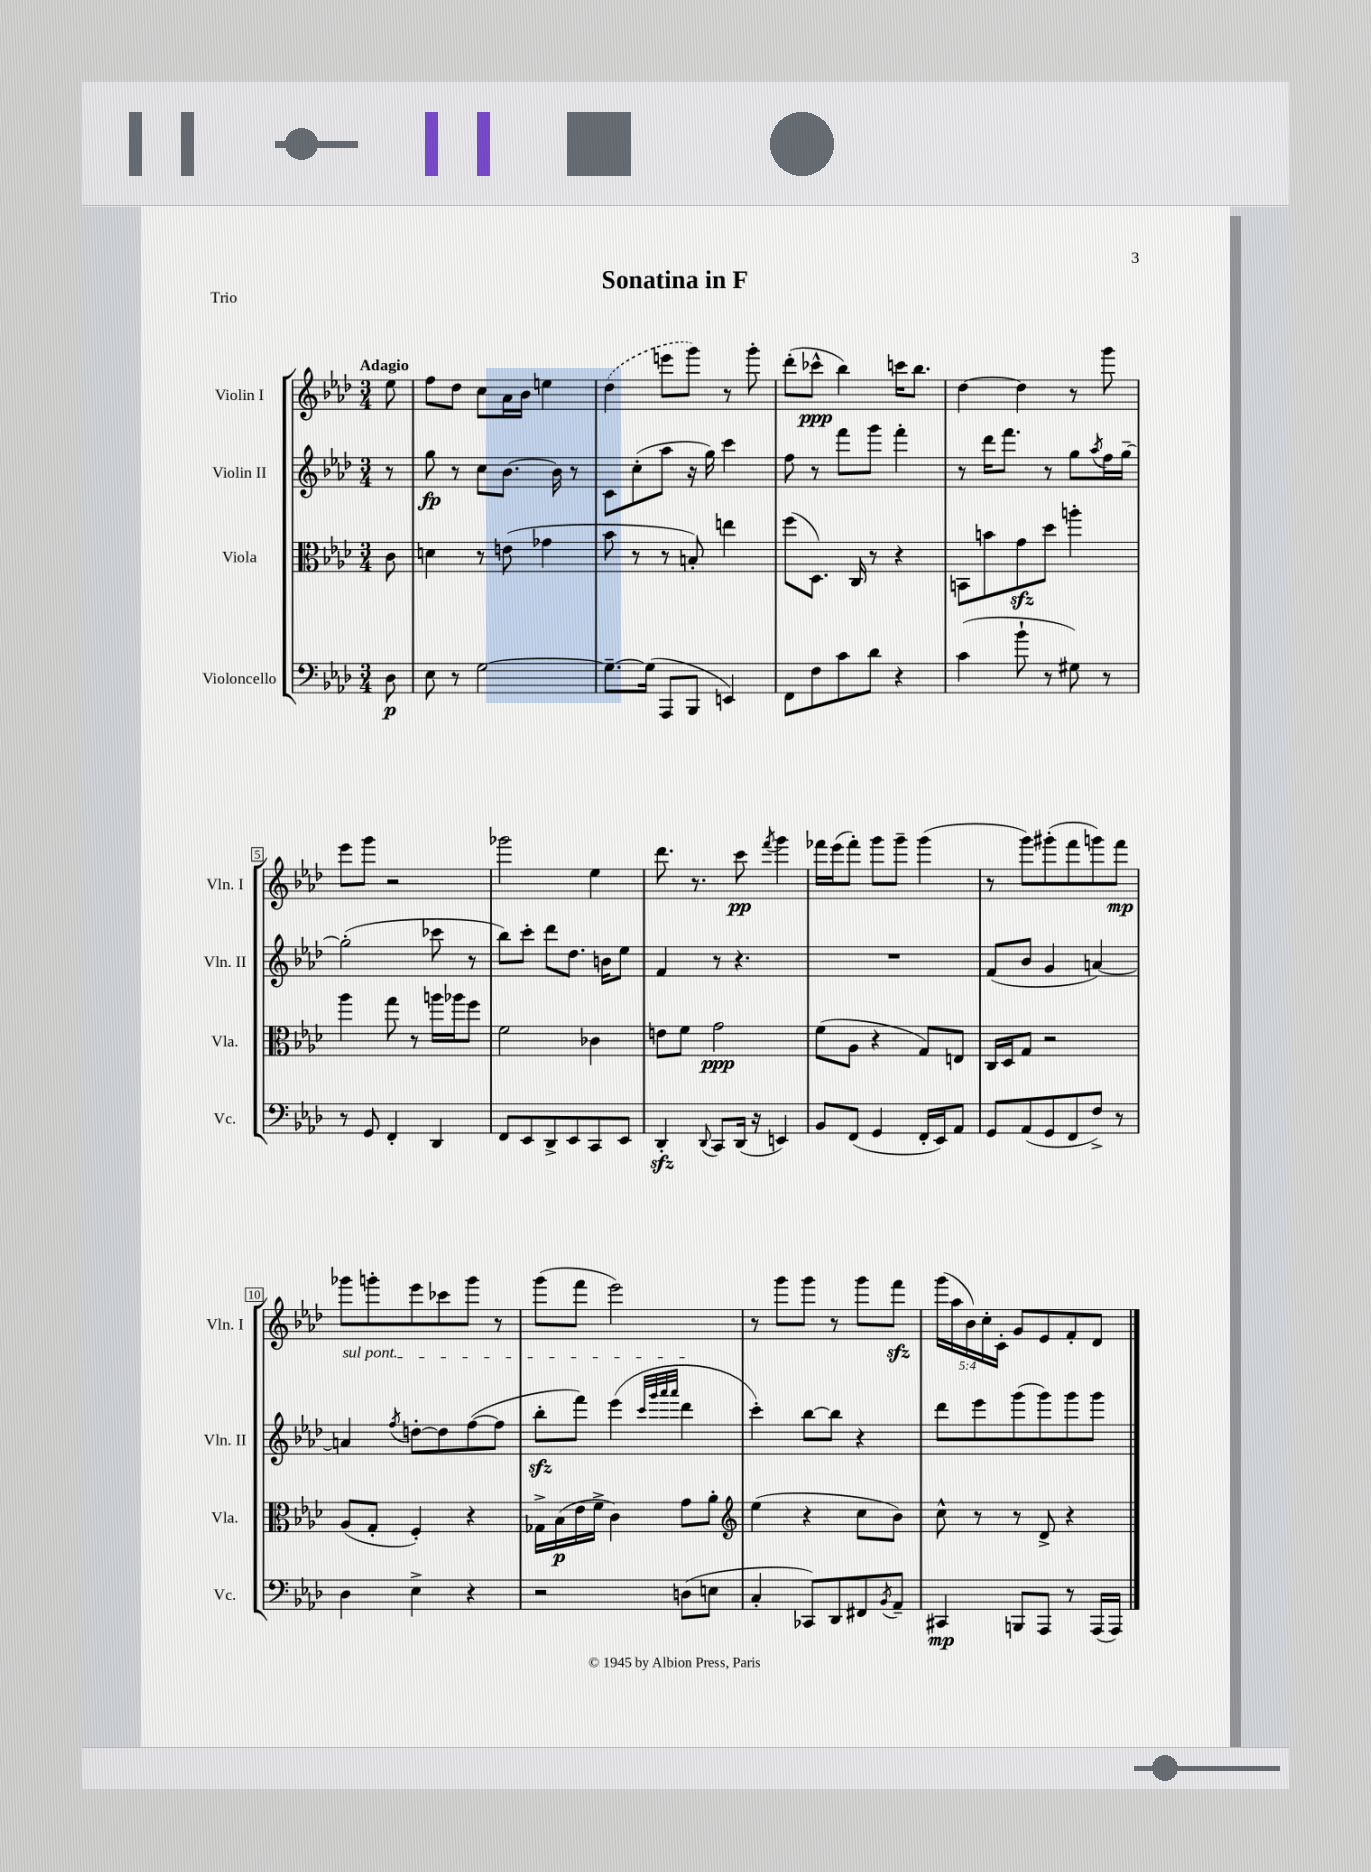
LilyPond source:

\header { title = "Sonatina in F" piece = "Trio" }
<<
\new StaffGroup <<
\new Staff = "s0" \with { instrumentName = "Violin I" shortInstrumentName = "Vln. I" } {
    \clef treble \key aes \major \numericTimeSignature \time 3/4 \override Staff.TupletNumber.text = #tuplet-number::calc-fraction-text \partial 8 \tempo "Adagio"
    ees''8 |
    f''8 des''8 c''8 aes'16 bes'16 e''4 |
    \once \slurDashed des''4( e'''8 g'''8) r8 g'''8-. |
    des'''8-.( ces'''8-^\ppp bes''4) c'''16 bes''8. |
    des''4~ des''4 r8 g'''8 |
    ees'''8 g'''8 r2 |
    ges'''2 ees''4 |
    des'''8. r8. c'''8\pp \acciaccatura { f'''8 } g'''4 |
    fes'''16 ees'''16( fes'''8-.) g'''8 g'''8-- g'''4( |
    r8 g'''8) gis'''8-.( f'''8 g'''8) f'''8\mp |
    ges'''8 g'''8-. ees'''8 ces'''8 g'''8 r8 |
    g'''8( f'''8 ees'''2) |
    r8 g'''8 g'''8 r8 g'''8 f'''8\sfz |
    \tuplet 5/4 { g'''16( aes''16 bes'16) c''16-. c'16-. } g'8 ees'8 f'8-. des'8 \bar "|." |
}
\new Staff = "s1" \with { instrumentName = "Violin II" shortInstrumentName = "Vln. II" } {
    \clef treble \key aes \major \numericTimeSignature \time 3/4 \partial 8
    r8 |
    g''8\fp r8 c''8 bes'8.~ bes'16 r8 |
    c'8 c''8-.( aes''8 r16 g''16) c'''4 |
    f''8 r8 f'''8 g'''8 f'''4-. |
    r8 des'''16 f'''8. r8 g''8 \acciaccatura { aes''8 } f''16 g''16~-- |
    g''2-.( ces'''8 r8 |
    bes''8) c'''8-. des'''8 des''8. b'16 ees''8 |
    f'4 r8 r4. |
    R2. |
    f'8( bes'8 g'4 a'4~) |
    \once \override TextSpanner.bound-details.left.text = \markup { \italic "sul pont." } a'4\startTextSpan \acciaccatura { f''8 } d''8~-. d''8 f''8~( f''8 |
    bes''8-.\sfz f'''8) ees'''4( \grace { c'''32 g'''32 aes'''32 aes'''32 } des'''4\stopTextSpan |
    c'''4-.) bes''8~ bes''8 r4 |
    des'''8 ees'''8 g'''8( g'''8) g'''8 g'''8 \bar "|." |
}
\new Staff = "s2" \with { instrumentName = "Viola" shortInstrumentName = "Vla." } {
    \clef alto \key aes \major \numericTimeSignature \time 3/4 \partial 8
    c'8 |
    d'4 r8 e'8( ges'4 |
    bes'8 r8 r8 b8-.) e''4 |
    f''8( des8.) c16 r8 r4 |
    b,8 b'8 g'8\sfz des''8 a''4-. |
    aes''4 g''8 r8 a''16 aes''16 f''8 |
    f'2 ces'4 |
    e'8 f'8 g'2\ppp |
    f'8( aes8 r4 g8) e8 |
    c16 des16 g8 r2 |
    aes8( g8-. f4-.) r4 |
    ges16-> bes16\p( ees'16 f'16-> c'4) g'8 aes'8-. |
    \clef treble ees''4( r4 c''8 bes'8) |
    c''8-^ r8 r8 des'8-> r4 \bar "|." |
}
\new Staff = "s3" \with { instrumentName = "Violoncello" shortInstrumentName = "Vc." } {
    \clef bass \key aes \major \numericTimeSignature \time 3/4 \partial 8
    des8\p |
    ees8 r8 g2~ |
    g8.~-- g16( aes,,8 bes,,8 e,4) |
    f,8 f8 c'8 des'8 r4 |
    c'4( bes'8-! r8 gis8) r8 |
    r8 g,8 f,4-. des,4 |
    f,8 ees,8 des,8-> ees,8 c,8 ees,8 |
    des,4-.\sfz \appoggiatura { des,8 } c,8 des,16( r16 e,4) |
    bes,8 f,8( g,4 f,16-. ees,16) aes,8 |
    g,8 aes,8( g,8 f,8 f8->) r8 |
    des4 ees4-> r4 |
    r2 d8( e8 |
    c4-. ces,8) des,8 fis,8 \acciaccatura { bes,8 } aes,8-- |
    cis,4\mp b,,8 aes,,8 r8 aes,,16( aes,,16) \bar "|." |
}
>>
>>
\layout { \context { \Score \override BarNumber.stencil = #(make-stencil-boxer 0.1 0.3 ly:text-interface::print) } }
